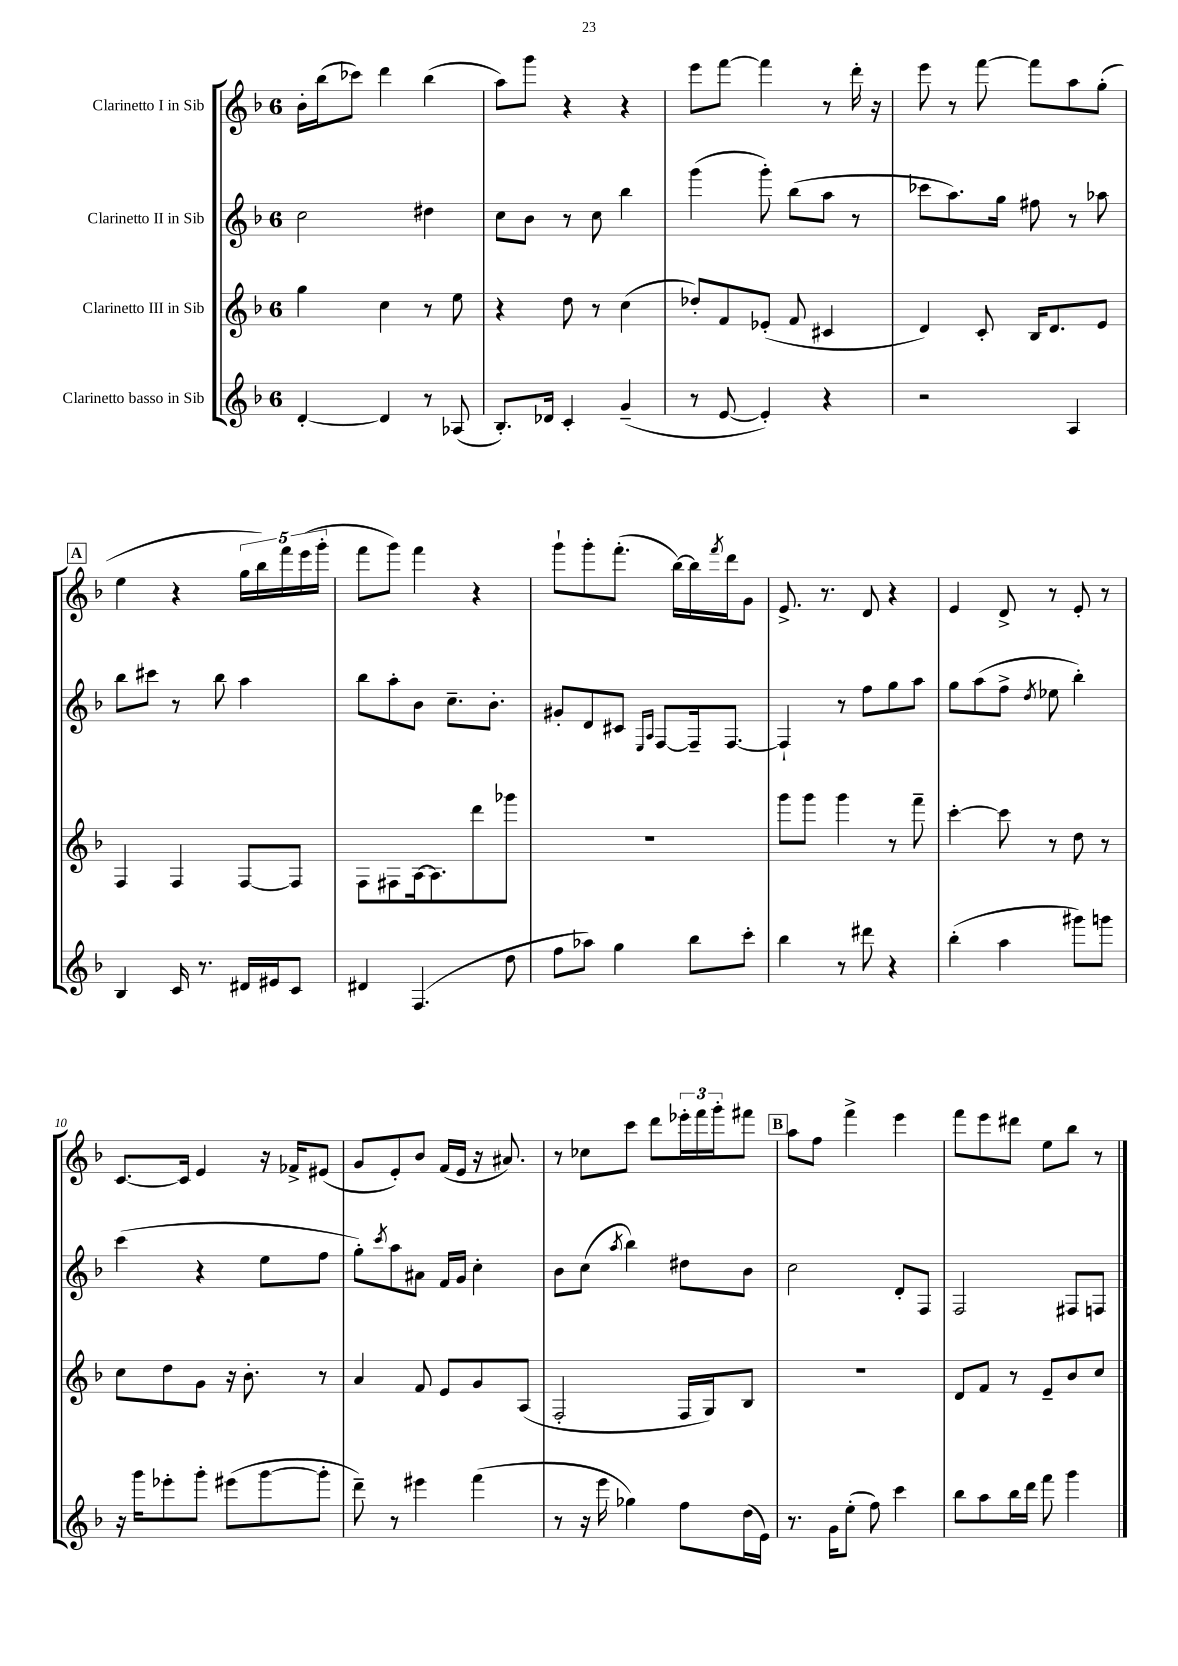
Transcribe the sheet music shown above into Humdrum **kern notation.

**kern	**kern	**kern	**kern
*staff4	*staff3	*staff2	*staff1
*clefG2	*clefG2	*clefG2	*clefG2
*k[b-]	*k[b-]	*k[b-]	*k[b-]
*M6/8	*M6/8	*M6/8	*M6/8
[4d'/	4gg\	2cc\	16b-'\LL
.	.	.	(16bb-\J
.	.	.	8ccc-\J)
4d/]	4cc\	.	4ddd\
8r	8r	4dd#\	(4bb-\
(8A-/	8ee\	.	.
=	=	=	=
8.B-'/L)	4r	8cc\L	8aa\L)
.	.	8b-\J	8ggg\J
16d-/Jk	.	.	.
4c'/	8dd\	8r	4r
.	8r	8cc\	.
(4g~/	(4cc\	4bb-\	4r
=	=	=	=
8r	8dd-'/L)	(4ggg\	8eee\L
[8e/	8f/	.	[8fff\J
4e'/])	(8e-'/J	8ggg'\)	4fff\]
.	8f/	(8bb-\L	.
4r	4c#/	8aa\J	8r
.	.	8r	16ddd'\
.	.	.	16r
=	=	=	=
2r	4d/)	8ccc-\L	8eee\
.	.	8.aa\)	8r
.	8c'/	.	[8fff\
.	.	16gg\Jk	.
.	16B-/LK	8ff#\	8fff\]L
.	8.d/	.	.
4A/	.	8r	8aa\
.	8e/J	8aa-\	(8gg'\J
=	=	=	=
4B-/	4F/	8bb-\L	4ee\
.	.	8ccc#\J	.
16c/	4F/	8r	4r
8.r	.	.	.
.	.	8bb-\	.
16d#/LL	[8F/L	4aa\	20gg\LL
.	.	.	20bb-\)
16e#/J	.	.	.
.	.	.	20fff\
8c/J	8F/]J	.	.
.	.	.	(20eee\
.	.	.	20ggg'\JJ
=	=	=	=
4d#/	8F\L	8bb-\L	8fff\L
.	8F#\	8aa'\	8ggg\J)
(4.F/	[16A\k	8b-\J	4fff\
.	8.A\]	.	.
.	.	8.cc~\L	.
.	8ddd\	.	4r
.	.	8.b-'\J	.
8dd\	8ggg-\J	.	.
=	=	=	=
8ff\L	2.r	8g#'/L	8ggg`\L
8aa-\J)	.	8d/	8ggg'\
4gg\	.	8c#/J	(8.fff'\J
.	.	16qqE/LL	.
.	.	16qqA/JJ	.
.	.	[8F/L	.
.	.	.	[16bb-\LL)
8bb-\L	.	16F~/]k	16bb-\]
.	.	.	8qfff/
.	.	[8.F/J	16ddd\J
8ccc'\J	.	.	8g\J
=	=	=	=
4bb-\	8ggg\L	4F`/]	8.e^/
.	8ggg\J	.	.
.	.	.	8.r
8r	4ggg\	8r	.
8ddd#\	.	8ff\L	8d/
4r	8r	8gg\	4r
.	8fff~\	8aa\J	.
=	=	=	=
(4bb-'\	[4ccc'\	8gg\L	4e/
.	.	(8aa\	.
4aa\	8ccc\]	8ff^\J	8d^/
.	.	8qdd/	.
.	8r	8ee-\	8r
8ggg#\L)	8dd\	4bb-'\)	8e'/
8ggg\J	8r	.	8r
=	=	=	=
16r	8cc\L	(4ccc\	[8.c/L
16ggg\LK	.	.	.
8eee-'\	8dd\	.	.
.	.	.	16c/]Jk
8ggg'\J	8g\J	4r	4e/
(8eee#\L	16r	.	.
.	8.b-'\	.	.
[8ggg\	.	8ee\L	16r
.	.	.	16f-^/LK
8ggg'\]J	8r	8ff\J	(8e#/J
=	=	=	=
8ddd~\)	4a/	8gg'\L)	8g/L
.	.	8qccc/	.
8r	.	8aa\	8e'/)
4eee#\	8f/	8a#\J	8b-/J
.	8e/L	16f/LL	(16f/LL
.	.	16g/JJ	16e/JJ
(4fff\	8g/	4cc'\	16r
.	.	.	8.a#/)
.	(8A/J	.	.
=	=	=	=
8r	2F'/	8b-\L	8r
16r	.	(8cc\J	8cc-\L
16eee\	.	.	.
.	.	8qaa/	.
4gg-\)	.	4bb-\)	8ccc\J
.	.	.	8ddd\L
8ff\L	16F/LL	8dd#\L	24eee-'\L
.	.	.	24fff\
.	16G/J)	.	.
.	.	.	24ggg'\J
(16dd\L	8B-/J	8b-\J	8fff#\J
16e\JJ)	.	.	.
=	=	=	=
8.r	2.r	2cc\	8aa\L
.	.	.	8ff\J
16g\LK	.	.	.
(8ee'\J	.	.	4fff^\
8ff\)	.	.	.
4ccc\	.	8d'/L	4eee\
.	.	8F/J	.
=	=	=	=
8bb-\L	8d/L	2F/	8fff\L
8aa\	8f/J	.	8eee\
16bb-\L	8r	.	8ddd#\J
16ddd\JJ	.	.	.
8fff\	8e~/L	.	8ee\L
4ggg\	8b-/	8F#/L	8bb-\J
.	8cc/J	8F/J	8r
==	==	==	==
*-	*-	*-	*-
